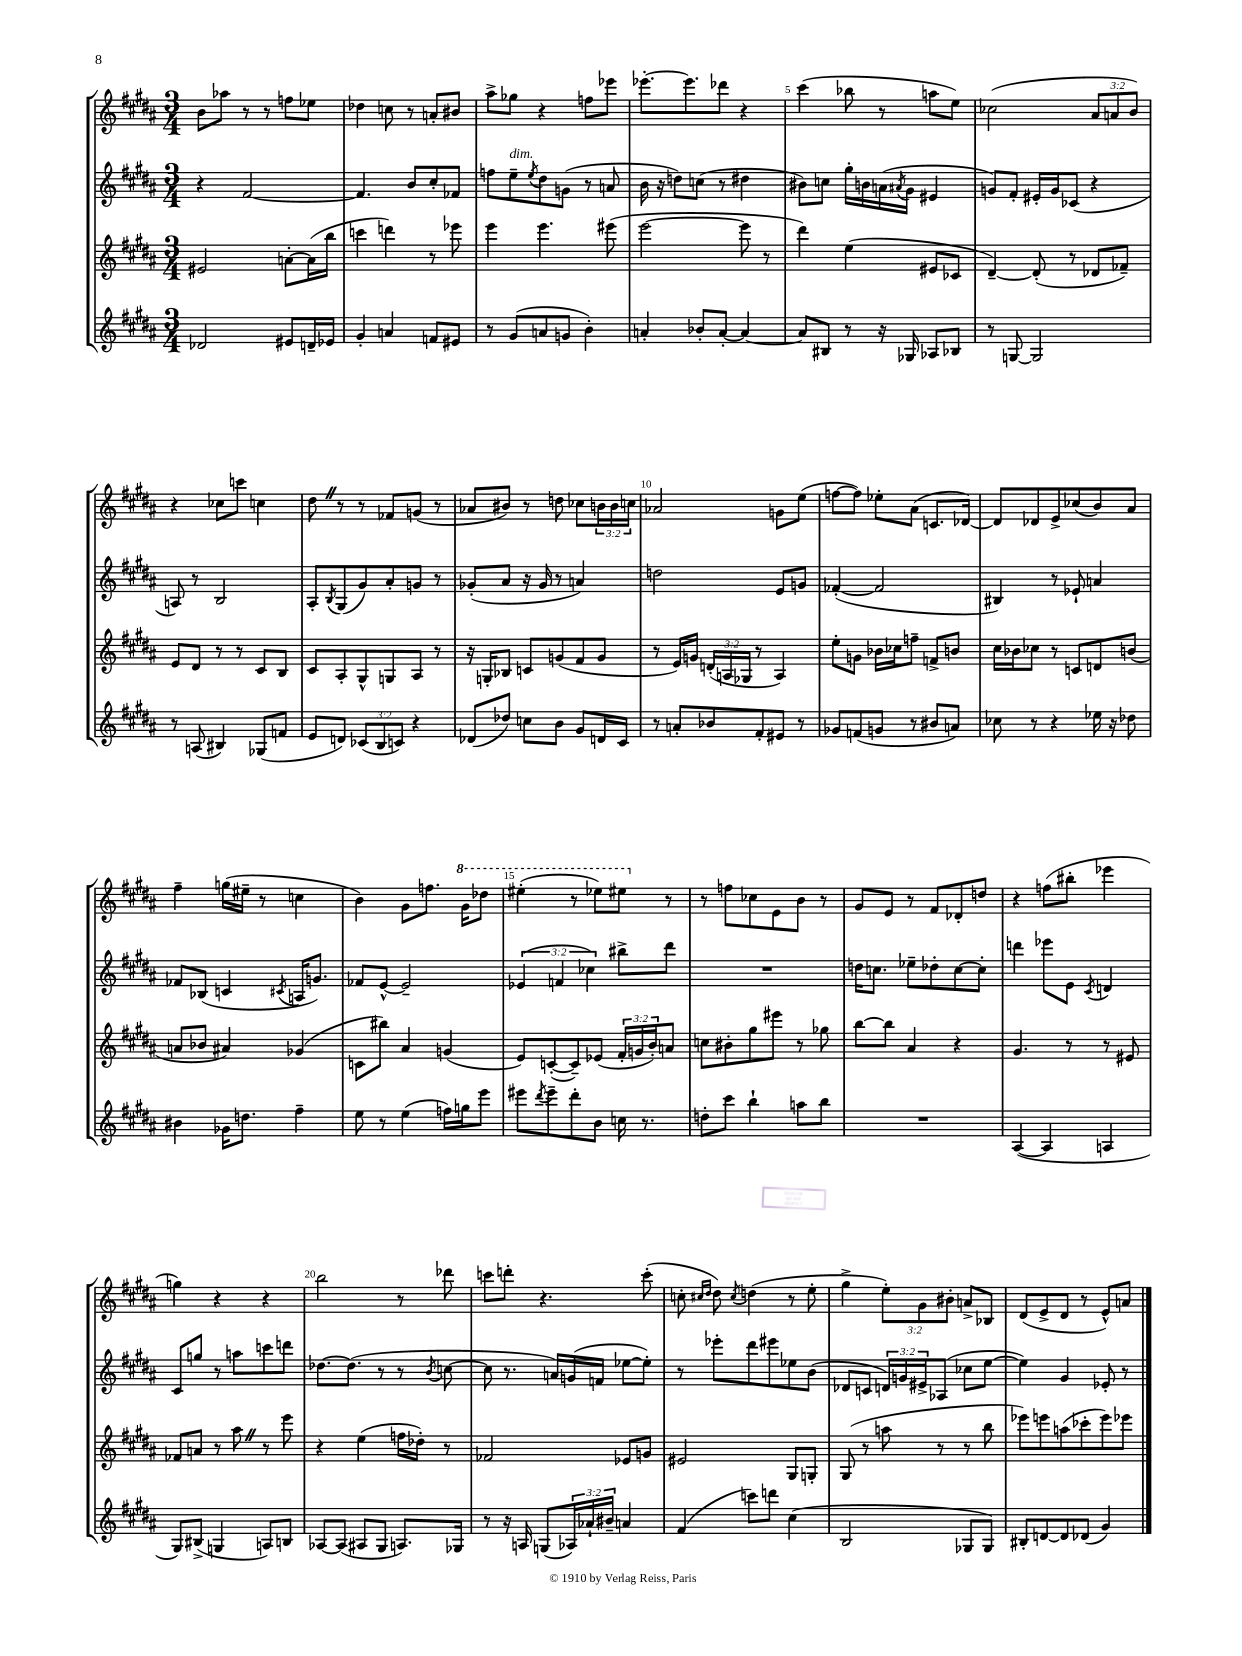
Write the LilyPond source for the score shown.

<<
\new StaffGroup <<
\new Staff = "s0" {
    \clef treble \key b \major \numericTimeSignature \time 3/4 \override Staff.TupletNumber.text = #tuplet-number::calc-fraction-text
    b'8 aes''8 r8 r8 f''8 ees''8 |
    des''4 c''8 r8 a'8-. bis'8 |
    ais''8-> ges''8 r4 f''8 ees'''8 |
    ees'''8.~-. ees'''8. des'''8 r4 |
    cis'''4( bes''8 r8 a''8 e''8) |
    ces''2( \tuplet 3/2 { ais'8 a'8 b'8) } |
    r4 ces''8 c'''8 c''4 |
    dis''8 \once \override BreathingSign.text = \markup { \musicglyph "scripts.caesura.straight" } \breathe r8 r8 fes'8 g'8( r8 |
    aes'8 bis'8) r8 d''8 ces''8 \tuplet 3/2 { b'16 b'16 c''16 } |
    aes'2 g'8 e''8( |
    f''8~ f''8) ees''8-. ais'8( c'8. des'16~) |
    des'8 des'8 e'8-> ces''8( b'8) ais'8 |
    fis''4-- g''16( eis''16-- r8 c''4 |
    b'4) gis'8 f''8. \ottava #1 gis''16 des'''8 |
    eis'''4-.( r8 ees'''8) eis'''8 \ottava #0 r8 |
    r8 f''8 ces''8 e'8 b'8 r8 |
    gis'8 e'8 r8 fis'8 des'8-. d''8 |
    r4 f''8( bis''8-. ees'''4 |
    g''4) r4 r4 |
    b''2 r8 des'''8 |
    c'''8 d'''8-. r4. c'''8-.( |
    c''8-. \grace { cis''16 dis''16 } dis''8) \acciaccatura { cis''8 } d''4( r8 e''8-. |
    gis''4-> \tuplet 3/2 { e''8-.) gis'8 bis'8-. } a'8-> bes8 |
    dis'8( e'8-> dis'8 r8 e'8-^) a'8 \bar "|." |
}
\new Staff = "s1" {
    \clef treble \key b \major \numericTimeSignature \time 3/4 \override Staff.TupletNumber.text = #tuplet-number::calc-fraction-text
    r4 fis'2~ |
    fis'4. b'8 cis''8-. fes'8 |
    f''8 e''8--^\markup { \italic "dim." } \acciaccatura { e''8 } dis''8 g'8( r8 a'8 |
    b'16 r16 d''8) c''8( r8 dis''4 |
    bis'8) c''8 gis''16-. b'16 a'16( \acciaccatura { ais'8 } gis'16 eis'4 |
    g'8) fis'8-. eis'16-. g'16 ces'8( r4 |
    a8) r8 b2 |
    ais8-. \acciaccatura { b8 } gis8( gis'8) ais'8-. g'8 r8 |
    ges'8-.( ais'8 r16 ges'16 r8 a'4) |
    d''2 e'8 g'8 |
    fes'4~-.( fes'2 |
    bis4) r8 ees'8-! a'4 |
    fes'8 bes8( c'4 \acciaccatura { cis'8 } a16 g'8.) |
    fes'8 e'8~-^ e'2-- |
    \tuplet 3/2 { ees'4( f'4 ces''4) } bis''8-> dis'''8 |
    R2. |
    d''16 c''8. ees''8-- des''8-. c''8~ c''8-. |
    d'''4 ees'''8 e'8 \acciaccatura { cis'8 } d'4 |
    cis'8 g''8 r8 a''8 c'''8 d'''8 |
    des''8.~ des''8.( r8 r8 \acciaccatura { b'8 } c''8~ |
    c''8 r8. a'16) g'16( f'16 ees''8~ ees''8-.) |
    r8 ees'''8-. dis'''8 eis'''8 ees''8 b'8( |
    des'8 c'8 \tuplet 3/2 { d'16) g'16 eis'16-> } aes8( ces''8 e''8~ |
    e''4) gis'4 ees'8-. r8 \bar "|." |
}
\new Staff = "s2" {
    \clef treble \key b \major \numericTimeSignature \time 3/4 \override Staff.TupletNumber.text = #tuplet-number::calc-fraction-text
    eis'2 a'8~-. a'16( b''16 |
    c'''4 d'''4) r8 ees'''8 |
    e'''4 e'''4. eis'''8( |
    e'''2~ e'''8 r8 |
    dis'''4) e''4( eis'8 ces'8 |
    dis'4~--) dis'8-.( r8 des'8 fes'8--) |
    e'8 dis'8 r8 r8 cis'8 b8 |
    cis'8 ais8-. gis8-^ g8 ais8 r8 |
    r16 g16-. bes8 c'8 g'8( fis'8 g'8 |
    r8 e'16) g'16 \tuplet 3/2 { d'16-.( a16 ges16 } r8 a4) |
    e''8-. g'8 bes'16 ces''16 f''8-- f'8-> b'8 |
    cis''16 bes'16 ces''8 r8 c'8 d'8 b'8( |
    a'8 bes'8 ais'4) ges'4( |
    c'8 bis''8) ais'4 g'4( |
    e'8) c'8~-.( c'8--) ees'8( \tuplet 3/2 { fis'16-. g'16 b'16-.) } a'8 |
    c''8 bis'8-. gis''8 eis'''8 r8 ges''8 |
    b''8~ b''8 ais'4 r4 |
    gis'4. r8 r8 eis'8 |
    fes'8 a'8 r8 ais''8 \once \override BreathingSign.text = \markup { \musicglyph "scripts.caesura.straight" } \breathe r8 e'''8 |
    r4 e''4( f''16 des''16-.) r8 |
    fes'2 ees'8 g'8 |
    eis'2 gis8 g8-. |
    gis8( r8 a''8 r8 r8 b''8 |
    ees'''8) e'''8 a''8( ces'''8-. e'''8) ees'''8 \bar "|." |
}
\new Staff = "s3" {
    \clef treble \key b \major \numericTimeSignature \time 3/4 \override Staff.TupletNumber.text = #tuplet-number::calc-fraction-text
    des'2 eis'8 d'16-- ees'16 |
    gis'4-. a'4 f'8 eis'8 |
    r8 gis'8( a'8 g'8 b'4-.) |
    a'4-. bes'8-. a'8~-. a'4~ |
    a'8 bis8 r8 r16 ges16 aes8 bes8 |
    r8 g8~ g2 |
    r8 a8( bis4) ges8( f'8 |
    e'8 d'8) \tuplet 3/2 { ces'8( b8 c'8) } r4 |
    des'8( des''8) c''8 b'8 gis'8 d'16 cis'16 |
    r8 a'8-. bes'8 fis'8-. eis'8 r8 |
    ges'8 f'8( g'8 r8 bis'8 a'8) |
    ces''8 r8 r4 ees''16 r16 des''8 |
    bis'4 ges'16 d''8. fis''4-- |
    e''8 r8 e''4( f''16) g''16 e'''8 |
    eis'''8 \acciaccatura { dis'''8 } eis'''8-- dis'''8-. b'8 c''16 r8. |
    d''8-. cis'''8 b''4-! a''8 b''8 |
    R2. |
    ais4~( ais4 a4 |
    gis8) bis8->( g4 a8) b8 |
    aes8~ aes8( ais8 gis8 a8.) ges16 |
    r8 r16 a16 g8( \tuplet 3/2 { aes16) aes'16-! bis'16-- } a'4 |
    fis'4( c'''8) d'''8 cis''4( |
    b2 ges8 ges8) |
    bis8-. d'8~ d'8 des'8( gis'4) \bar "|." |
}
>>
>>
\layout { \context { \Score \override BarNumber.break-visibility = ##(#f #t #t) barNumberVisibility = #(every-nth-bar-number-visible 5) } }
